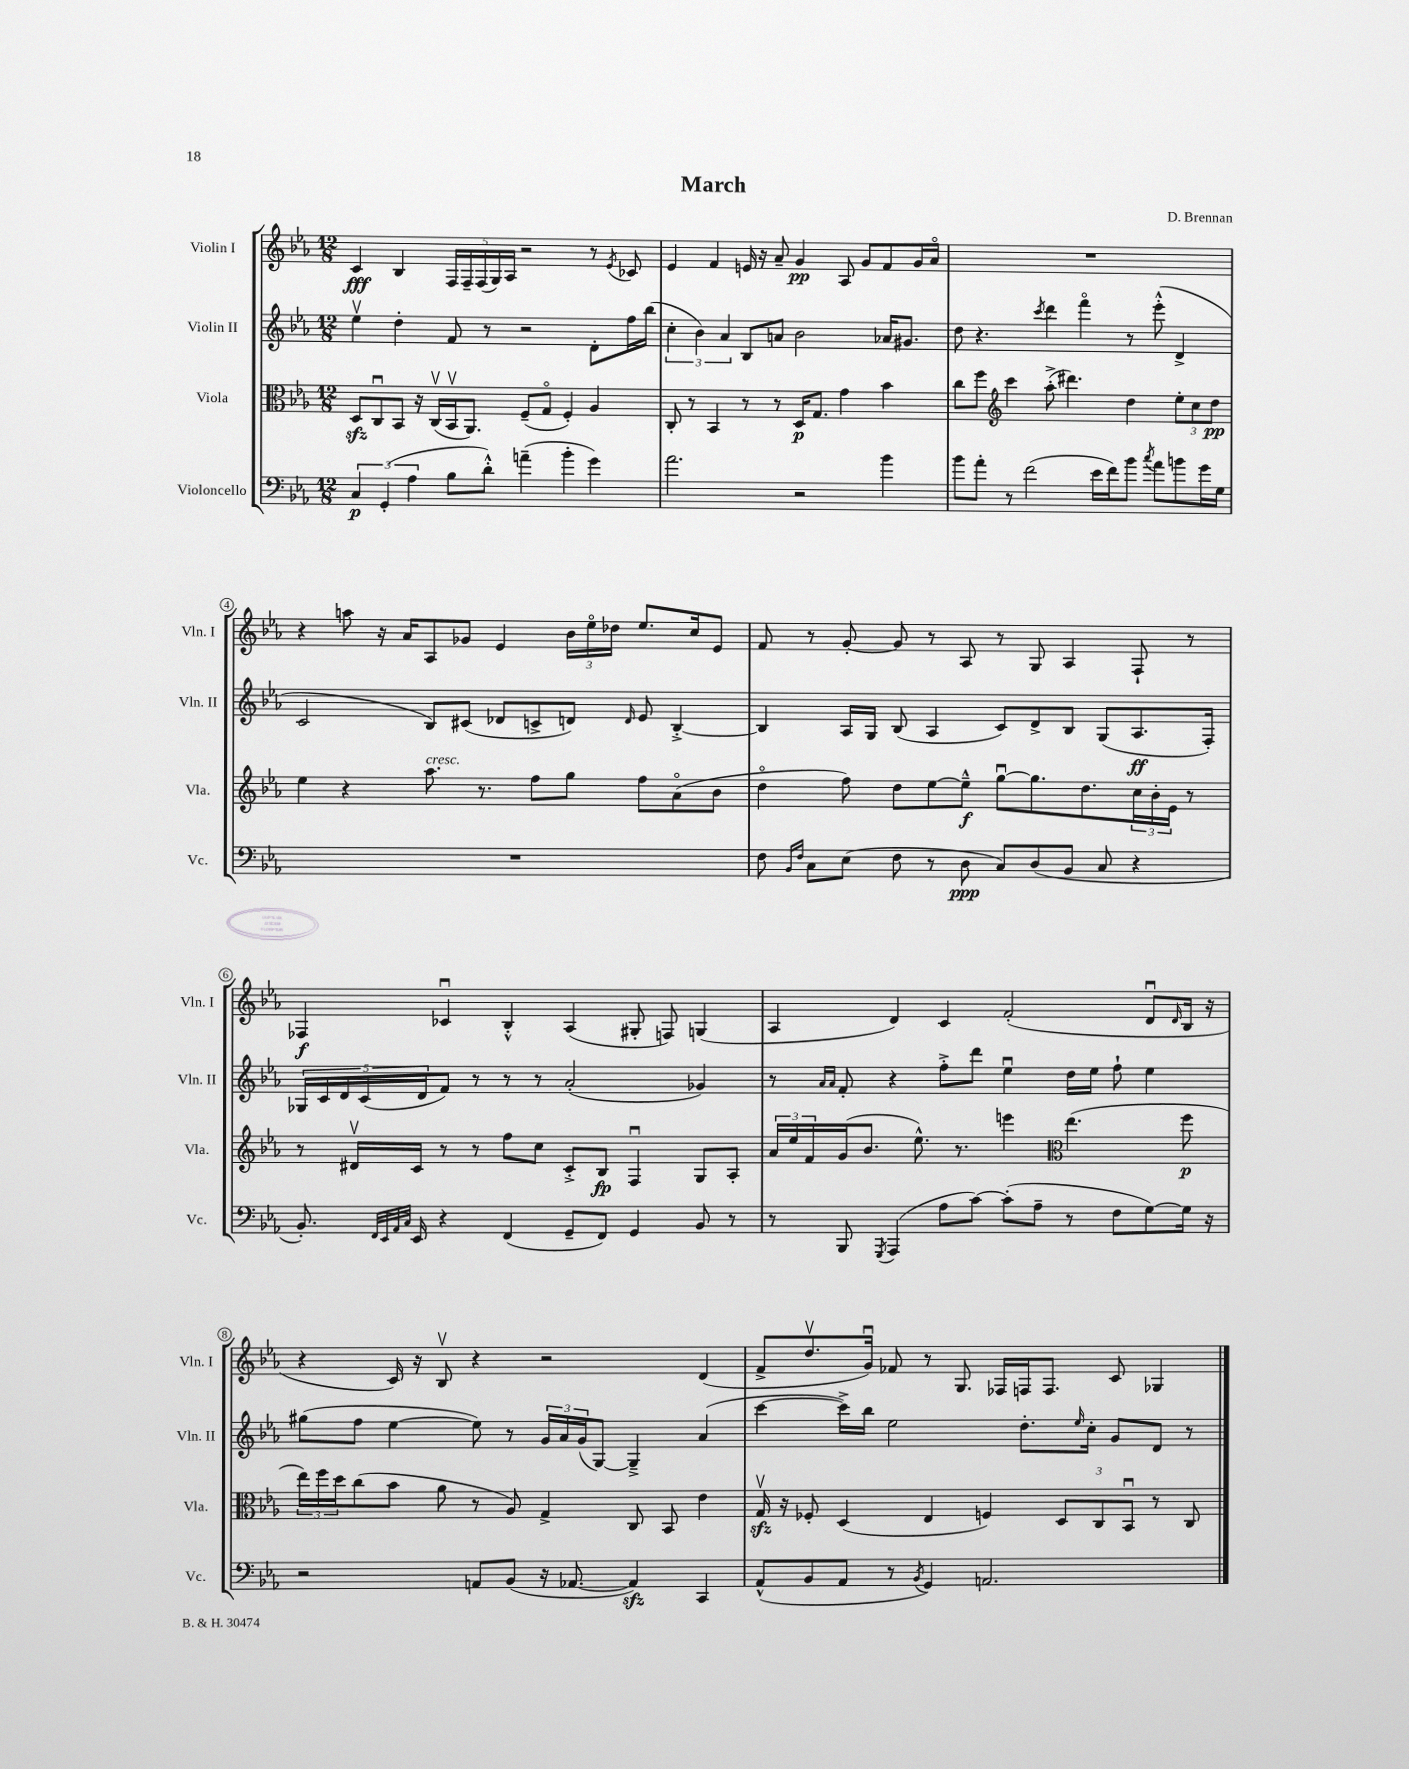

**kern	**kern	**kern	**kern
*staff4	*staff3	*staff2	*staff1
*clefF4	*clefC3	*clefG2	*clefG2
*k[b-e-a-]	*k[b-e-a-]	*k[b-e-a-]	*k[b-e-a-]
*M12/8	*M12/8	*M12/8	*M12/8
6C/	8D/L	4ee-v\	4c/
.	8Cu/	.	.
(6GG'/	.	.	.
.	8BB-/J	4dd'\	4B-/
6A-\	.	.	.
.	16r	.	.
.	(16Cv/LL	.	.
8B-\L	16BB-v/J	8f/	20F/LL
.	.	.	20F~/
.	8.AA-/J)	.	.
.	.	.	(20F/
8d'^^\J)	.	8r	.
.	.	.	20G/)
.	.	.	20A-/JJ
(4a~\	(8F~/L	2r	2r
.	8Go/J	.	.
4b-'\	4F'/)	.	.
4g\)	4A-/	8d'\L	8r
.	.	.	8qe-/
.	.	16ff\L	8c-/
.	.	(16bb-\JJ	.
=	=	=	=
2.a-\	8C'/	6cc'\	4e-/
.	8r	.	.
.	.	6b-\)	.
.	4BB-/	.	4f/
.	.	6a-/	.
.	8r	8B-/L	16e/
.	.	.	16r
.	8r	8a/J	8a-~/
2r	16D/LK	2b-\	4g/
.	8.G/J	.	.
.	4g\	.	8A-/
.	.	.	8g/L
4b-\	4b-\	16a-/LK	8f/
.	.	8.g#/J	.
.	.	.	16g/L
.	.	.	16a-o/JJ
=	=	=	=
8b-\L	8cc\L	8dd\	1.r
8a-'\J	8ff\J	4.r	.
*	*clefG2	*	*
8r	4ccc\	.	.
(2f\	.	.	.
.	.	8qccc/	.
.	(8aa-'^\	4ddd\	.
.	4.ddd#\)	.	.
.	.	4fffo\	.
16e-\LL	.	.	.
16f\J)	.	.	.
8b-\J	4dd\	8r	.
8qcc/	.	.	.
8a-\L	.	(8eee-'^^\	.
8b\	12ee-'\L	4d^/	.
.	12cc\	.	.
16g\L	.	.	.
.	12dd\J	.	.
16G\JJ	.	.	.
=	=	=	=
1.r	4ee-\	2c/	4r
.	4r	.	8aa\
.	.	.	16r
.	.	.	16a-/LK
.	8.aa-\	8B-/L)	8A-/
.	.	(8c#/J	8g-/J
.	8.r	.	.
.	.	8d-/L	4e-/
.	8ff\L	8c^/	.
.	8gg\J	8d/J)	24b-\LL
.	.	.	24ee-o\
.	.	.	24dd-\JJ
.	.	16qqd/	.
.	8ff\L	8e-/	8.ee-/L
.	(8a-o\	[4B-'^/	.
.	.	.	16cc/k
.	8b-\J	.	8e-/J
=	=	=	=
8F\	4ddo\	4B-/]	8f/
16qqBB-/LL	.	.	.
16qqF/JJ	.	.	.
8C\L	.	.	8r
(8E-\J	8ff\)	16A-/LL	[8g'/
.	.	16G/JJ	.
8F\	8dd\L	(8B-/	8g/]
8r	[8ee-\	4A-/	8r
8D\	8ee-~^^\]J	.	8A-/
8C/L)	[8ggu\L	8c/L)	8r
(8D/	8.gg\]	8d^/	8G/
8BB-/J	.	8B-/J	4A-/
.	8.dd\	.	.
8C/	.	(8G/L	.
4r	24cc\L	8.A-/	8F`/
.	24b-'\	.	.
.	24e-\JJ	.	.
.	8r	.	8r
.	.	16F'/Jk)	.
=	=	=	=
8.BB-'/)	8r	20G-/LL	4F-/
.	.	20c/	.
.	.	20d/	.
.	16d#v/LL	.	.
.	.	(20c/	.
32qqFF/LLL	.	.	.
32qqEE-/	.	.	.
32qqAA-/	.	.	.
32qqC/JJJ	.	.	.
16EE-/	16c/JJ	.	.
.	.	20d/J	.
4r	8r	8f/J)	4c-u/
.	8r	8r	.
(4FF/	8ff\L	8r	4B-'^^/
.	8cc\J	8r	.
8GG~/L	8c'^/L	(2a-'/	(4A-/
8FF/J)	8B-/J	.	.
4GG/	4Fu/	.	8G#'/
.	.	.	8F/)
8BB-/	8G/L	4g-/)	(4G/
8r	8A-'/J	.	.
=	=	=	=
8r	24a-/LL	8r	4A-/
.	24ee-/	.	.
.	24f/	.	.
.	.	16qqa-/LL	.
.	.	16qqa-/JJ	.
8BBB-/	(16g/J	8f'/	.
.	8.b-/J	.	.
8qGGG/	.	.	.
(4AAA-/	.	4r	4d/)
.	8.ee-^^\)	.	.
8A-\L	.	8ff'^\L	4c/
.	8.r	.	.
[8c\J)	.	8ddd\J	.
(8c'\]L	4eee\	4ee-u\	(2f'/
8A-~\J	.	.	.
*	*clefC3	*	*
8r	(4.ee-\	16dd\LL	.
.	.	16ee-\JJ	.
8F\L	.	8ff`\	.
[8G\)	.	4ee-\	8du/L
.	.	.	16qqd/
16G\]Jk	8ff\	.	16B-/Jk
16r	.	.	16r
=	=	=	=
2r	24ee-\LL)	(8gg#\L	4r
.	24ff\	.	.
.	24dd\J	.	.
.	(8cc\	8ff\J	.
.	8b-\J	[4ee-\	16c/)
.	.	.	16r
.	8a-\	.	8B-v/
8AA/L	8r	8ee-\])	4r
(8BB-/J	8A-/)	8r	.
16r	4G^/	24g/LL	2r
.	.	24a-/	.
[8.AA-/	.	.	.
.	.	(24g/J	.
.	.	[8G/J)	.
4AA-/])	8C/	4G~^/]	.
.	8BB-/	.	.
4CC/	4e-\	(4a-/	(4d/
=	=	=	=
(8AA-^^/L	16Gv/	[4ccc\	8f^/L
.	16r	.	.
8BB-/	8F-'/	.	8.ddv/
8AA-/J	(4D/	16ccc^\]LL)	.
.	.	16bb-\JJ	16gu/Jk)
8r	.	2ee-\	8f-/
8qBB-/	.	.	.
4GG/)	4E-/	.	8r
.	.	.	8.G/
2.AA/	4F/)	.	.
.	.	.	16F-/LL
.	.	8.dd'\L	16F/J
.	.	.	8.F/J
.	12D/L	.	.
.	.	16qqee-/	.
.	.	16cc'\Jk	.
.	12C/	.	.
.	.	8g/L	8c/
.	12BB-u/J	.	.
.	8r	8d/J	4G-/
.	8C/	8r	.
==	==	==	==
*-	*-	*-	*-
